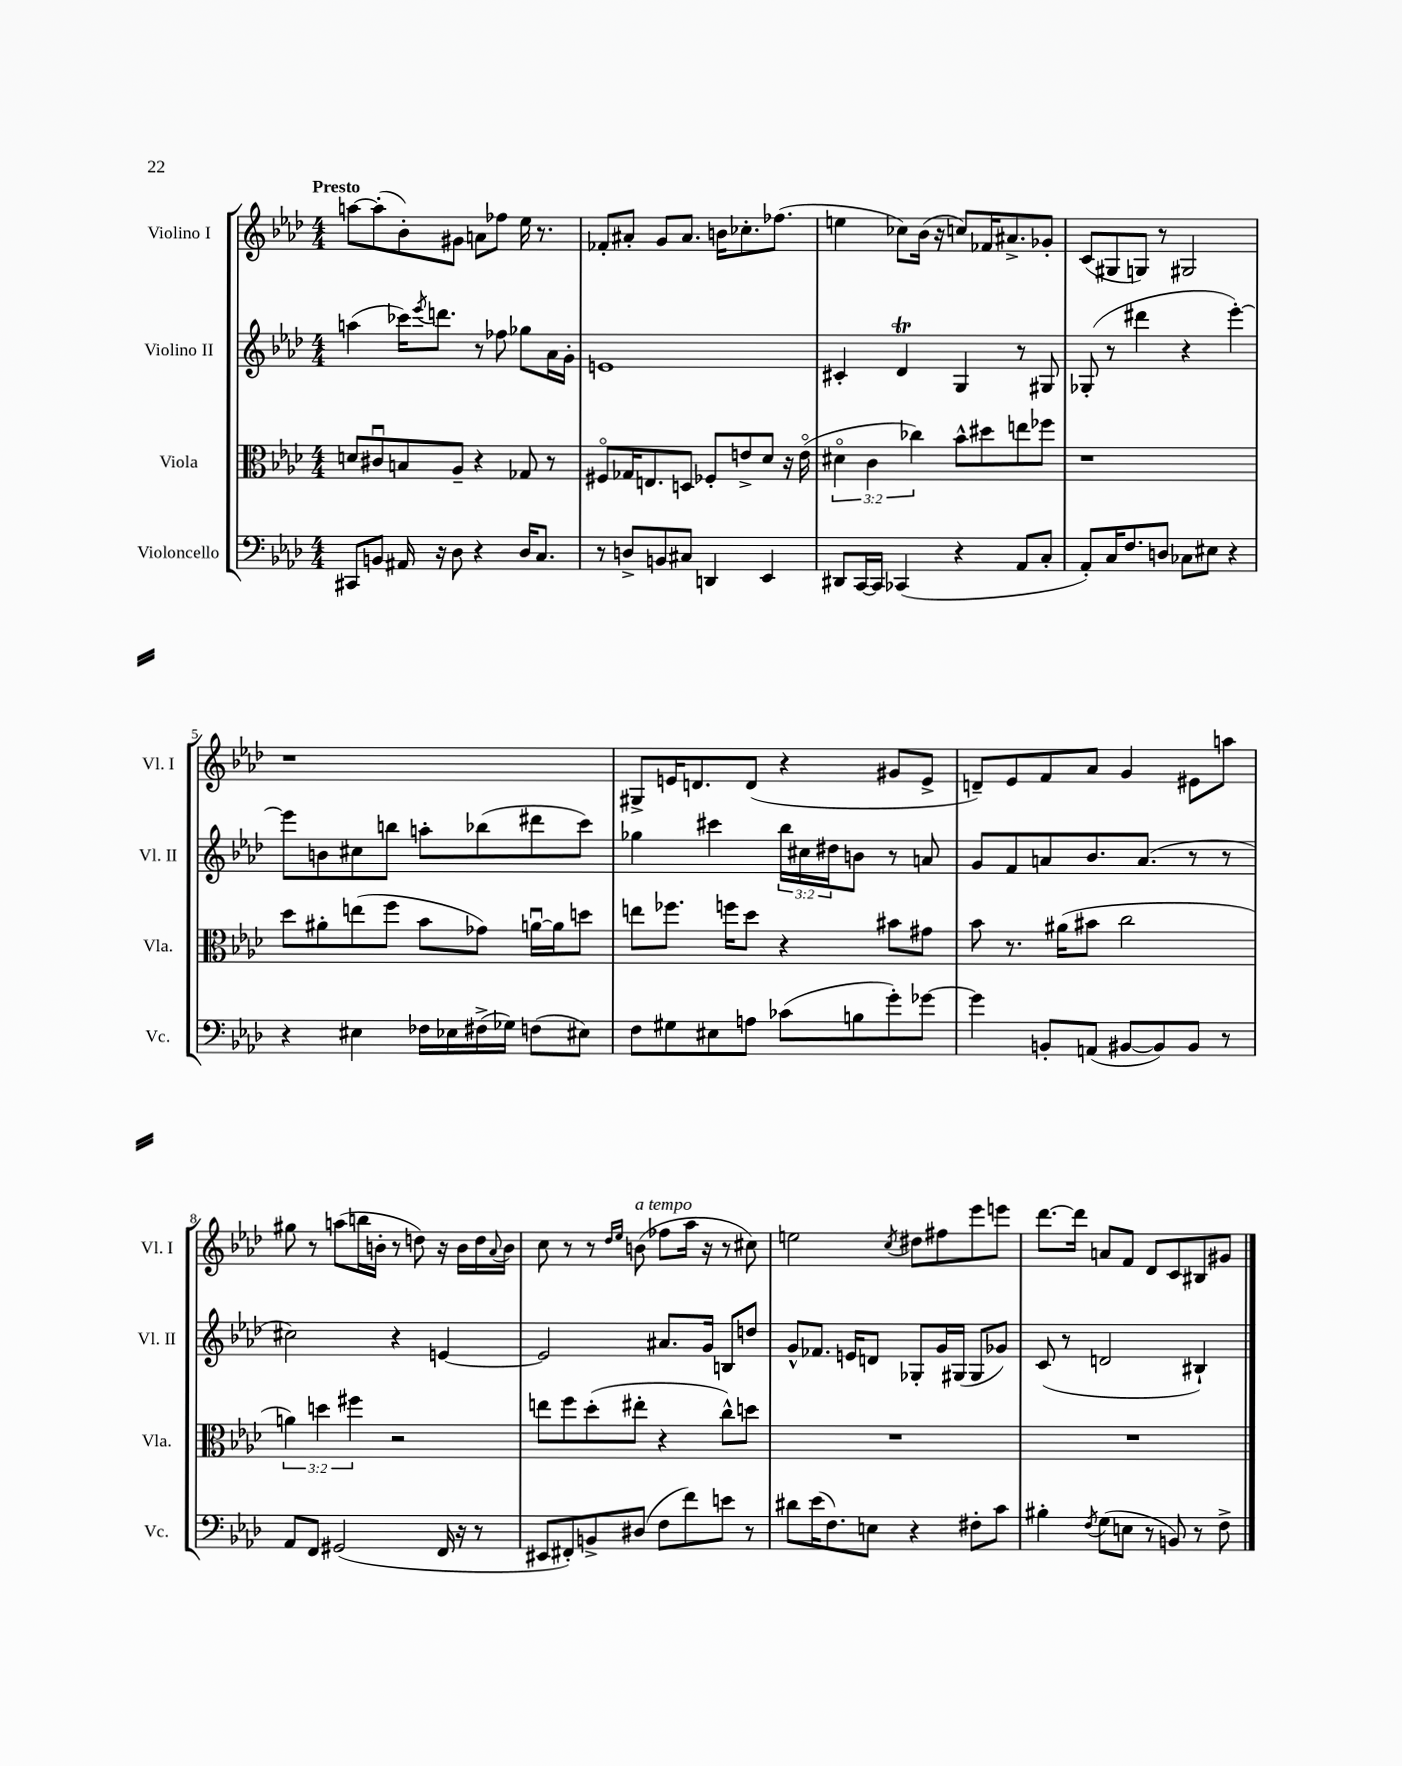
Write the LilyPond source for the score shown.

<<
\new StaffGroup <<
\new Staff = "s0" \with { instrumentName = "Violino I" shortInstrumentName = "Vl. I" } {
    \clef treble \key aes \major \numericTimeSignature \time 4/4 \tempo "Presto"
    a''8~ a''8-.( bes'8-.) gis'8 a'8 fes''8 ees''16 r8. |
    fes'8-. ais'8-. g'8 ais'8. b'16 ces''8.-. fes''8.( |
    e''4 ces''8) bes'16( r16 c''8) fes'16 ais'8.-> ges'8-. |
    c'8( gis8 g8) r8 gis2 |
    r1 |
    gis8-> e'16 d'8. d'8( r4 gis'8 e'8-> |
    d'8--) ees'8 f'8 aes'8 g'4 eis'8 a''8 |
    gis''8 r8 a''8( b''16 b'16-. r8 d''8) r16 b'16 d''16 \appoggiatura { aes'8 } b'16 |
    c''8 r8 r8 \grace { des''16 ees''16 } b'8^\markup { \italic "a tempo" }( fes''8 aes''16 r16 r8 cis''8) |
    e''2 \acciaccatura { c''8 } dis''8 fis''8 ees'''8 e'''8 |
    des'''8.~ des'''16 a'8 f'8 des'8 c'8 bis8 gis'8 \bar "|." |
}
\new Staff = "s1" \with { instrumentName = "Violino II" shortInstrumentName = "Vl. II" } {
    \clef treble \key aes \major \numericTimeSignature \time 4/4 \override Staff.TupletNumber.text = #tuplet-number::calc-fraction-text
    a''4( ces'''16) \acciaccatura { ees'''8 } d'''8. r8 fes''8 ges''8 aes'16 g'16-. |
    e'1 |
    cis'4-. des'4\trill g4 r8 gis8 |
    ges8-.( r8 dis'''4 r4 ees'''4~-.) |
    ees'''8 b'8 cis''8 b''8 a''8-. bes''8( dis'''8 c'''8) |
    ges''4 cis'''4 \tuplet 3/2 { bes''16 cis''16 dis''16 } b'8 r8 a'8 |
    g'8 f'8 a'8 bes'8. a'8.( r8 r8 |
    cis''2) r4 e'4~ |
    e'2 ais'8. g'16 b8 d''8 |
    g'8-^ fes'8. e'16 d'8 ges8-. g'16 gis16( gis8 ges'8) |
    c'8( r8 d'2 bis4-!) \bar "|." |
}
\new Staff = "s2" \with { instrumentName = "Viola" shortInstrumentName = "Vla." } {
    \clef alto \key aes \major \numericTimeSignature \time 4/4 \override Staff.TupletNumber.text = #tuplet-number::calc-fraction-text
    d'8 cis'8\downbow b8 aes8-- r4 ges8 r8 |
    fis8\flageolet ges16 e8. d8 fes8-. e'8-> des'8 r16 e'16\flageolet( |
    \tuplet 3/2 { dis'4\flageolet c'4 ces''4) } bes'8-^ dis''8 e''8 fes''8 |
    r1 |
    des''8 ais'8-. e''8( f''8 bes'8 ges'8) a'16~\downbow a'16 d''8 |
    e''8 fes''8. f''16 des''8 r4 bis'8 gis'8 |
    bes'8 r8. ais'16( bis'8 c''2 |
    \tuplet 3/2 { a'4) d''4 fis''4 } r2 |
    e''8 f''8 des''8-.( eis''8-. r4 c''8-^) d''8 |
    R1 |
    R1 \bar "|." |
}
\new Staff = "s3" \with { instrumentName = "Violoncello" shortInstrumentName = "Vc." } {
    \clef bass \key aes \major \numericTimeSignature \time 4/4
    cis,8 b,8 ais,16 r16 des8 r4 des16 c8. |
    r8 d8-> b,8 cis8 d,4 ees,4 |
    dis,8 c,16~ c,16 ces,4( r4 aes,8 c8-. |
    aes,8-.) c16 f8. d8 ces8 eis8 r4 |
    r4 eis4 fes16 ees16 fis16->( ges16) f8( eis8) |
    f8 gis8 eis8 a8 ces'8( b8 g'8-.) ges'8~ |
    ges'4 b,8-. a,8( bis,8~ bis,8) bis,8 r8 |
    aes,8 f,8 gis,2( f,16 r16 r8 |
    eis,8 fis,8-.) b,8-> dis8( f8 f'8) e'8 r8 |
    dis'8 ees'16( f8.) e8 r4 fis8-. c'8 |
    bis4-. \acciaccatura { f8 } g8( e8 r8 b,8) r8 f8-> \bar "|." |
}
>>
>>
